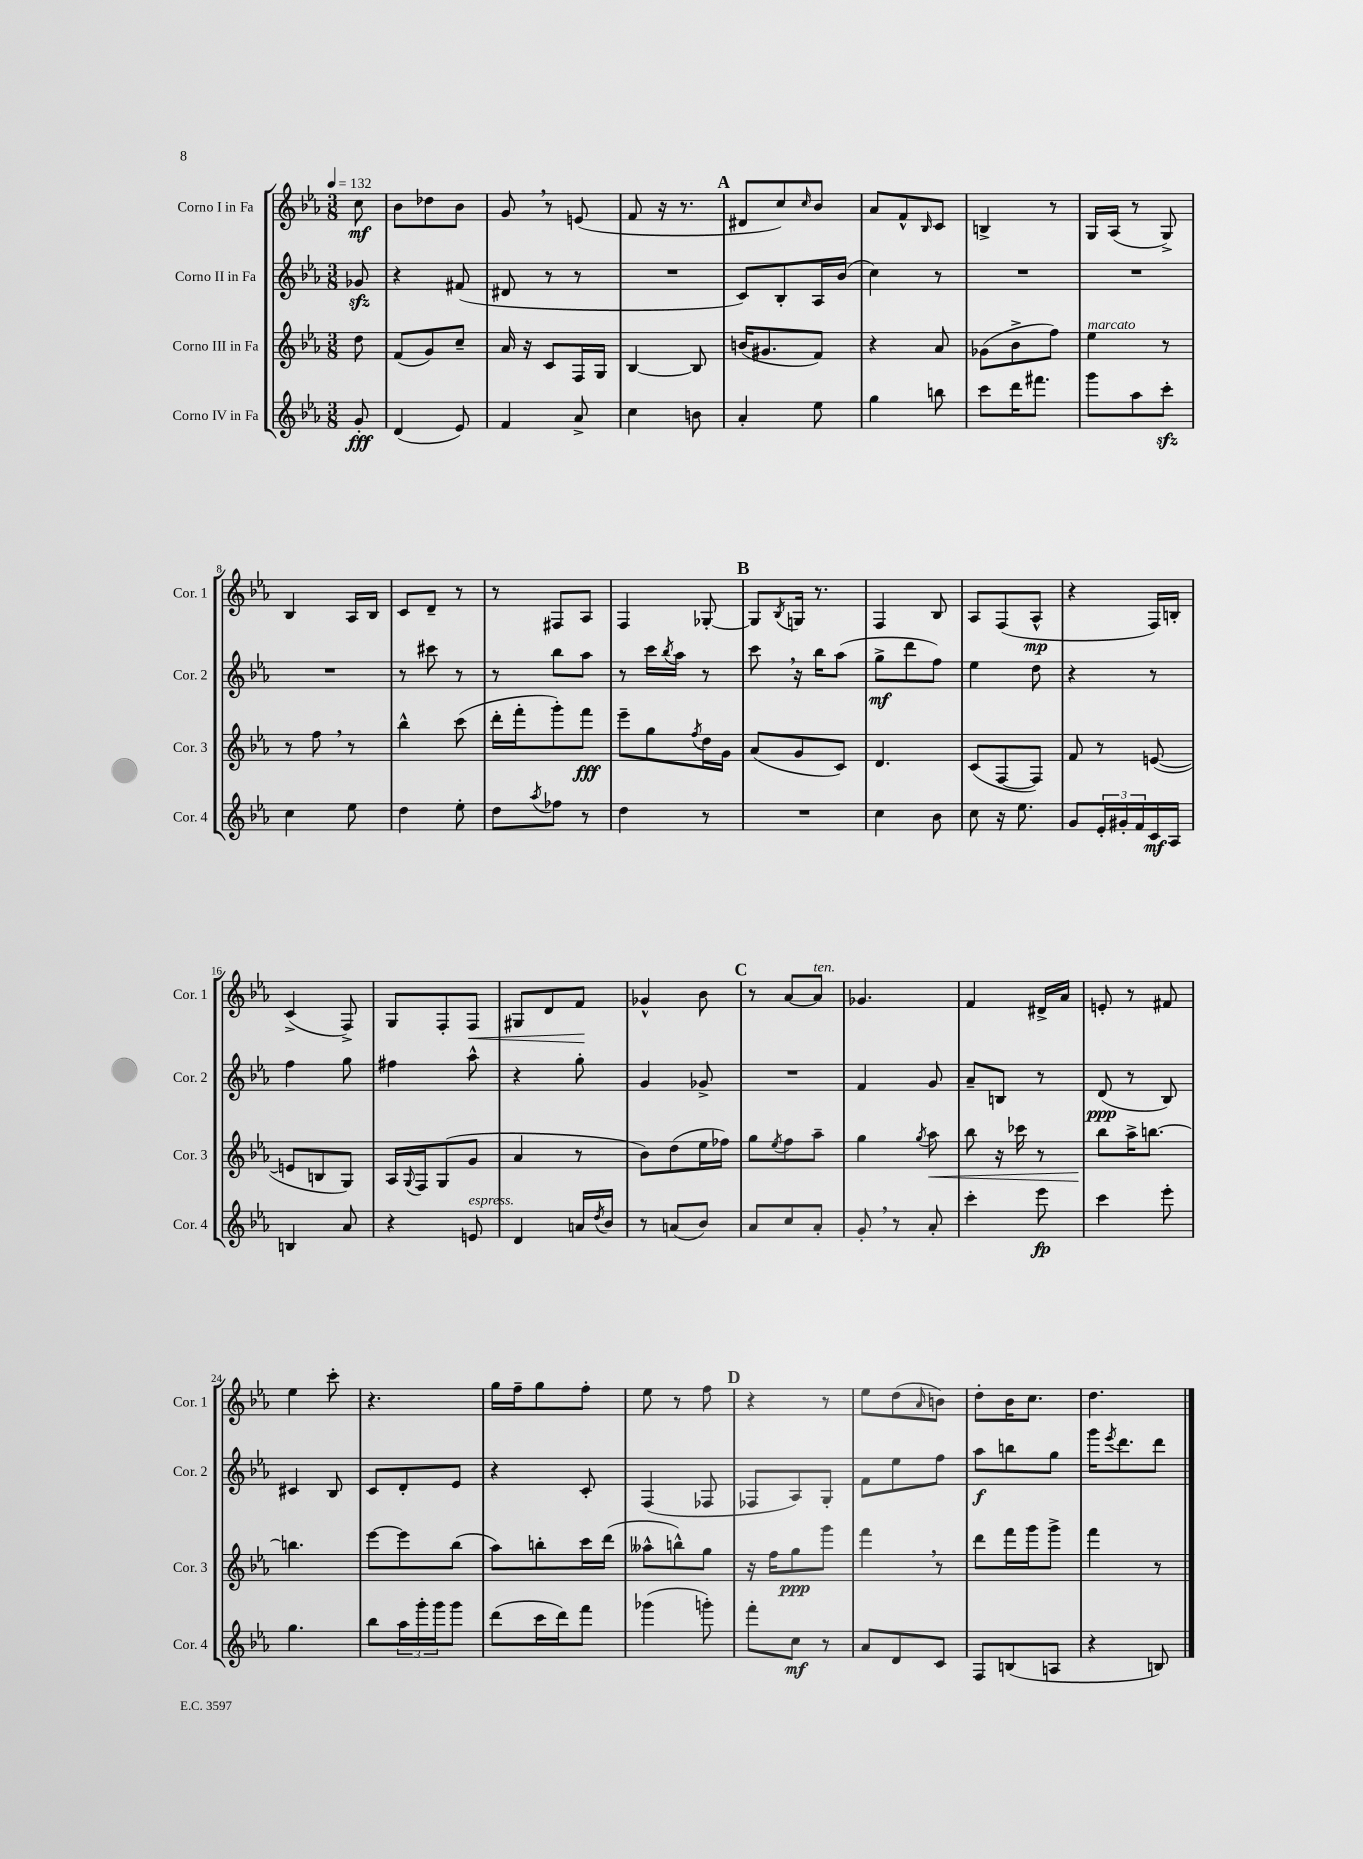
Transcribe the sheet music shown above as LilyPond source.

<<
\new StaffGroup <<
\new Staff = "s0" \with { instrumentName = "Corno I in Fa" shortInstrumentName = "Cor. 1" } {
    \clef treble \key ees \major \numericTimeSignature \time 3/8 \partial 8 \tempo 4 = 132
    c''8\mf |
    bes'8 des''8 bes'8 |
    g'8 \breathe r8 e'8( |
    f'8 r16 r8. |
    \mark \markup { \bold "A" } dis'8 c''8) \grace { c''16 } bes'8 |
    aes'8 f'8-^ \grace { bes16 } c'8 |
    b4-> r8 |
    g16 aes16( r8 g8->) |
    bes4 aes16 bes16 |
    c'8 d'8-- r8 |
    r8 fis8 aes8 |
    f4 ges8~-. |
    \mark \markup { \bold "B" } ges8 \acciaccatura { bes8 } g16 r8. |
    f4 bes8 |
    aes8 f8( aes8-^\mp |
    r4 f16) b16-. |
    c'4->( f8->) |
    g8 f8-. f8\< |
    gis8 d'8 f'8\! |
    ges'4-^ bes'8 |
    \mark \markup { \bold "C" } r8 aes'8~ aes'8^\markup { \italic "ten." } |
    ges'4. |
    f'4 dis'16-> aes'16 |
    e'8-. r8 fis'8 |
    ees''4 c'''8-. |
    r4. |
    g''16 f''16-- g''8 f''8-. |
    ees''8 r8 f''8 |
    \mark \markup { \bold "D" } r4 r8 |
    ees''8 d''8( \grace { aes'16 } b'8) |
    d''8-. bes'16 c''8. |
    d''4. \bar "|." |
}
\new Staff = "s1" \with { instrumentName = "Corno II in Fa" shortInstrumentName = "Cor. 2" } {
    \clef treble \key ees \major \numericTimeSignature \time 3/8 \partial 8
    ges'8\sfz |
    r4 fis'8( |
    dis'8 r8 r8 |
    R4. |
    \mark \markup { \bold "A" } c'8) bes8-. aes16 bes'16( |
    c''4) r8 |
    R4. |
    R4. |
    R4. |
    r8 cis'''8 r8 |
    r8 bes''8 aes''8 |
    r8 c'''16 \acciaccatura { bes''8 } aes''16 r8 |
    \mark \markup { \bold "B" } c'''8 \breathe r16 bes''16 aes''8( |
    g''8->\mf d'''8 f''8) |
    ees''4 d''8 |
    r4 r8 |
    f''4 g''8 |
    fis''4 aes''8-^ |
    r4 g''8-. |
    g'4 ges'8-> |
    \mark \markup { \bold "C" } R4. |
    f'4 g'8 |
    aes'8-- b8 r8 |
    d'8\ppp( r8 bes8) |
    cis'4 bes8 |
    c'8 d'8-. ees'8 |
    r4 c'8-. |
    f4( fes8 |
    \mark \markup { \bold "D" } fes8 aes8) g8-. |
    f'8 ees''8 f''8 |
    aes''8\f b''8 g''8 |
    g'''16 \acciaccatura { ees'''8 } d'''8. d'''8 \bar "|." |
}
\new Staff = "s2" \with { instrumentName = "Corno III in Fa" shortInstrumentName = "Cor. 3" } {
    \clef treble \key ees \major \numericTimeSignature \time 3/8 \partial 8
    d''8 |
    f'8( g'8) c''8-- |
    aes'16 r16 c'8 f16 g16 |
    bes4~ bes8 |
    \mark \markup { \bold "A" } b'16( gis'8. f'8) |
    r4 aes'8 |
    ges'8( bes'8-> f''8) |
    ees''4^\markup { \italic "marcato" } r8 |
    r8 f''8 \breathe r8 |
    bes''4-^ c'''8( |
    d'''16-. f'''16-. g'''8-.) f'''8\fff |
    ees'''8-- g''8 \acciaccatura { f''8 } d''16 g'16 |
    \mark \markup { \bold "B" } aes'8( g'8 c'8) |
    d'4. |
    c'8( f8~ f8) |
    f'8 r8 e'8~( |
    e'8 b8 g8) |
    aes16 \appoggiatura { g8 } f16 g8( g'8 |
    aes'4 r8 |
    bes'8) d''8( ees''16 fes''16) |
    \mark \markup { \bold "C" } g''8 \acciaccatura { ees''8 } f''8 aes''8-- |
    g''4 \acciaccatura { g''8 } aes''8\< |
    bes''8 r16 ces'''16 r8 |
    bes''8\! aes''16-> b''8.~ |
    b''4. |
    ees'''8~ ees'''8 bes''8( |
    aes''8) b''8-. c'''16 d'''16( |
    aeses''8-^ b''8-^) g''8 |
    \mark \markup { \bold "D" } r16 f''16 g''8\ppp g'''8 |
    f'''4 \breathe r8 |
    d'''8 f'''16 g'''16 g'''8-> |
    f'''4 r8 \bar "|." |
}
\new Staff = "s3" \with { instrumentName = "Corno IV in Fa" shortInstrumentName = "Cor. 4" } {
    \clef treble \key ees \major \numericTimeSignature \time 3/8 \partial 8
    g'8-.\fff |
    d'4( ees'8) |
    f'4 aes'8-> |
    c''4 b'8 |
    \mark \markup { \bold "A" } aes'4-. ees''8 |
    g''4 b''8 |
    c'''8 d'''16 fis'''8. |
    g'''8 aes''8 c'''8-.\sfz |
    c''4 ees''8 |
    d''4 ees''8-. |
    d''8 \acciaccatura { aes''8 } fes''8 r8 |
    d''4 r8 |
    \mark \markup { \bold "B" } R4. |
    c''4 bes'8 |
    c''8 r16 ees''8. |
    g'8 \tuplet 3/2 { ees'16-. gis'16-. f'16 } c'16\mf aes16 |
    b4 aes'8 |
    r4 e'8^\markup { \italic "espress." } |
    d'4 a'16 \acciaccatura { d''8 } bes'16 |
    r8 a'8( bes'8) |
    \mark \markup { \bold "C" } aes'8 c''8 aes'8-. |
    g'8-. \breathe r8 aes'8-. |
    c'''4-. ees'''8\fp |
    c'''4 ees'''8-. |
    g''4. |
    bes''8 \tuplet 3/2 { aes''16 g'''16-. g'''16 } g'''8 |
    d'''8( c'''16 d'''16) f'''8 |
    ges'''4( g'''8-.) |
    \mark \markup { \bold "D" } f'''8-. c''8\mf r8 |
    aes'8 d'8 c'8 |
    f8 b8( a8 |
    r4 b8) \bar "|." |
}
>>
>>
